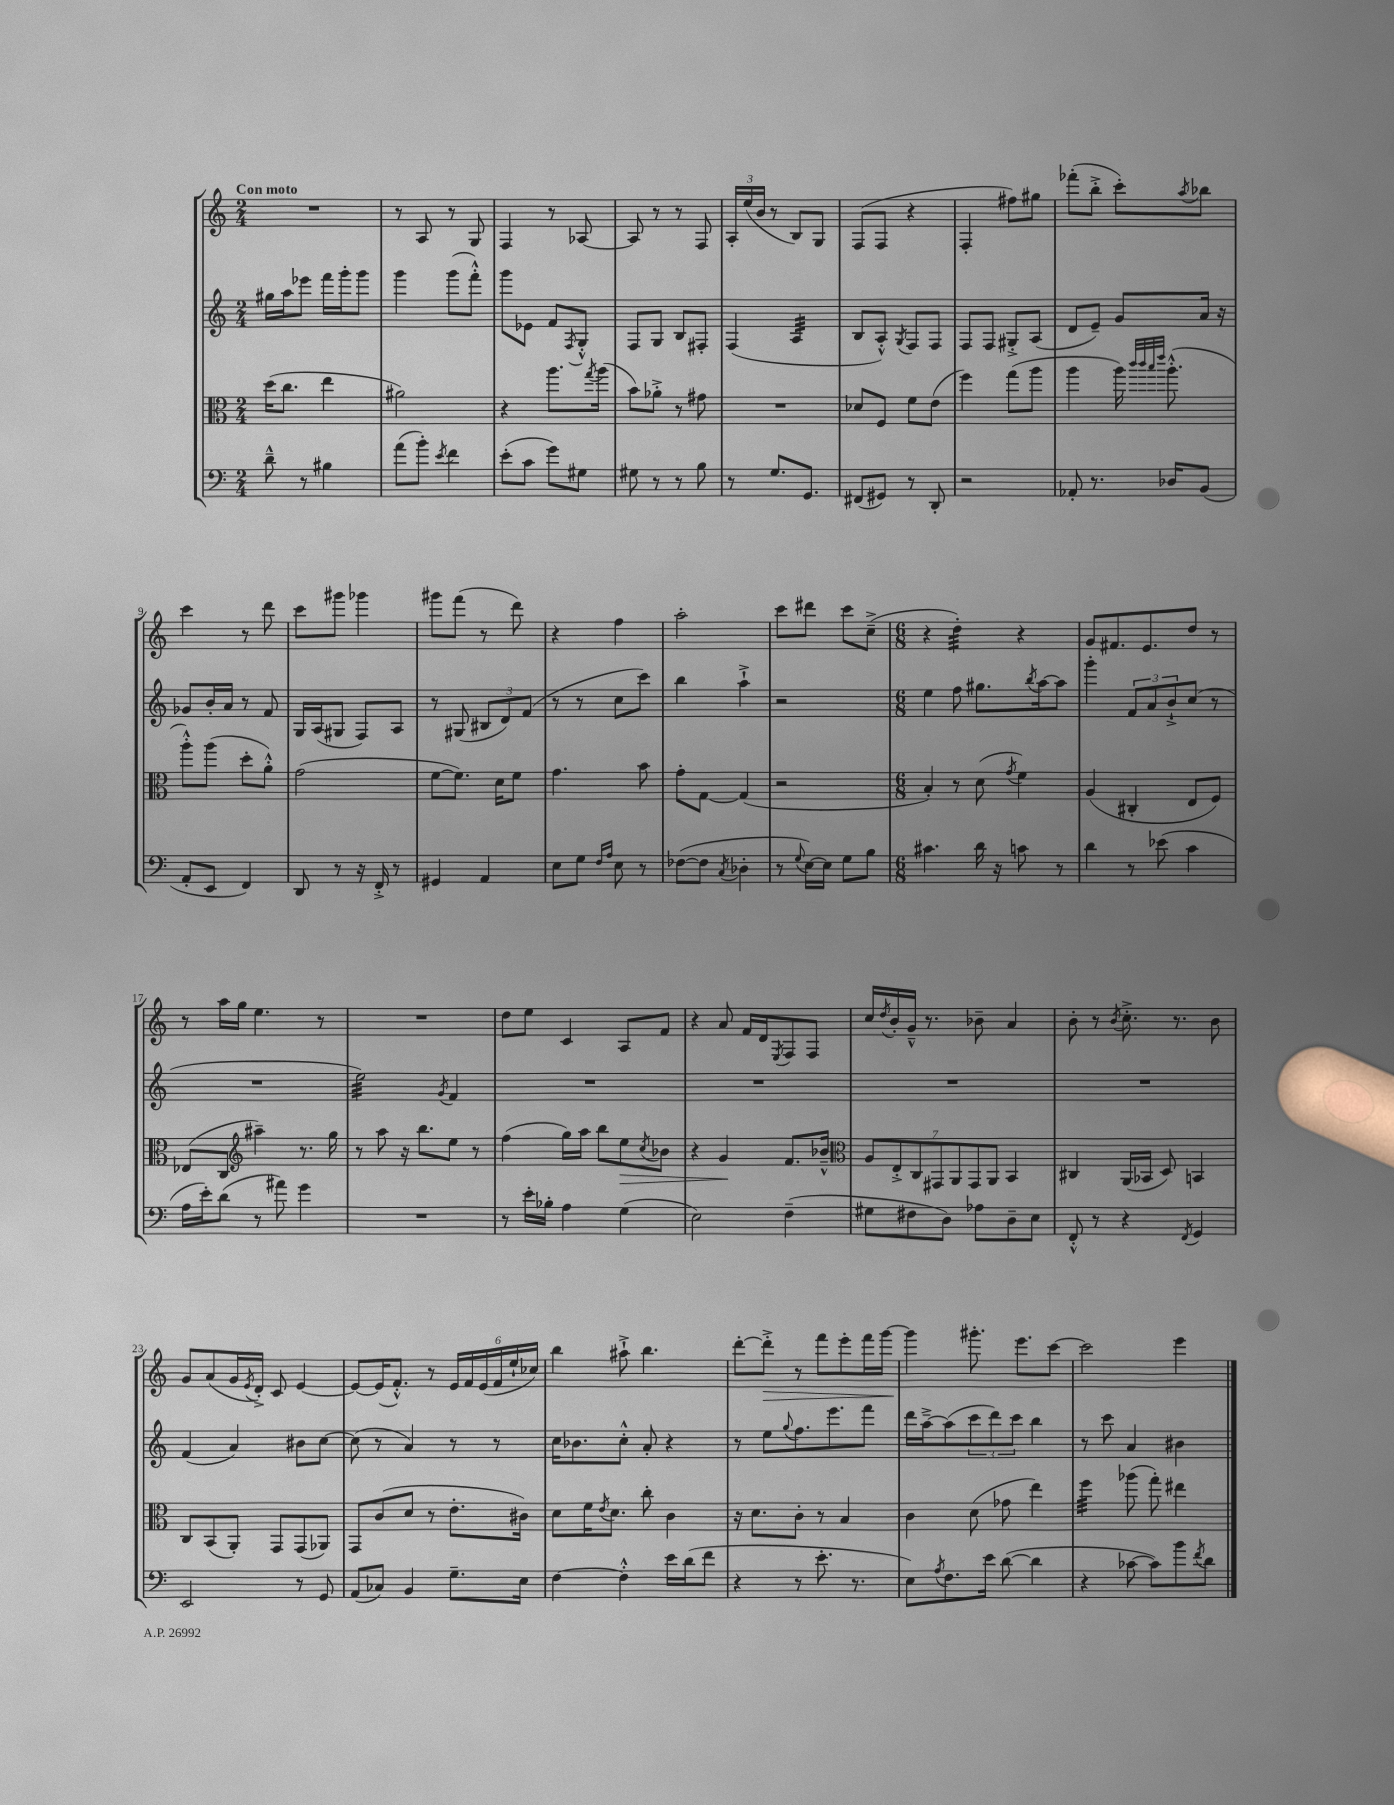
<<
\new StaffGroup <<
\new Staff = "s0" {
    \clef treble \key c \major \numericTimeSignature \time 2/4 \tempo "Con moto"
    R2 |
    r8 a8 r8 g8 |
    f4 r8 aes8~ |
    aes8 r8 r8 f8 |
    \tuplet 3/2 { a16-. e''16( b'16 } r8 b8) g8 |
    f8( f8 r4 |
    f4-. fis''8) gis''8 |
    fes'''8-.( b''8-.-> c'''8-.) \acciaccatura { a''8 } bes''8 |
    c'''4 r8 d'''8 |
    c'''8 gis'''8 ges'''4 |
    gis'''8 f'''8( r8 d'''8) |
    r4 f''4 |
    a''2-. |
    c'''8 dis'''8 c'''8 c''8--->( |
    \numericTimeSignature \time 6/8 r4 d''4:32-.) r4 |
    g'8 fis'8. e'8. d''8 r8 |
    r8 a''16 g''16 e''4. r8 |
    R2. |
    d''8 e''8 c'4 a8 f'8 |
    r4 a'8 f'16 d'16 \acciaccatura { e8 } f8 f8 |
    c''16 \acciaccatura { d''8 } b'16-. g'16---^ r8. bes'8-- a'4 |
    b'8-. r8 \acciaccatura { b'8 } c''8.-.-> r8. b'8 |
    g'8 a'8( g'16 \acciaccatura { e'8 } d'16-.->) c'8 e'4~ |
    e'8~ e'16( f'8.-.-^) r8 \tuplet 6/4 { e'16 f'16 e'16( f'16 e''16-! ces''16) } |
    b''4 ais''8-!-> b''4. |
    d'''8~-. d'''8-.->\> r8 f'''8 e'''8-. f'''16 g'''16~ |
    g'''4\! gis'''8.-. e'''8. c'''8~ |
    c'''2 e'''4 \bar "|." |
}
\new Staff = "s1" {
    \clef treble \key c \major \numericTimeSignature \time 2/4
    gis''16 a''16 ees'''8 f'''16 g'''16-. g'''8 |
    g'''4 g'''8( f'''8-.-^) |
    g'''8 ees'8 f'8 \acciaccatura { f8 } g8-.-^ |
    f8 g8 b8 fis8-. |
    f4( a4:32 |
    b8 a8-.-^) \acciaccatura { g8 } f8 f8 |
    f8 f8 gis8-.-> a8( |
    d'8 e'8--) g'8 a'16 r16 |
    ges'8 b'16-. a'16 r8 f'8 |
    g16 a16( gis8 f8) a8 |
    r8 gis8( \tuplet 3/2 { bis8 d'8) f'8( } |
    r8 r8 c''8 c'''8) |
    b''4 a''4-!-> |
    r2 |
    \numericTimeSignature \time 6/8 e''4 f''8 gis''8. \acciaccatura { b''8 } a''16~ a''8 |
    g'''4-. \tuplet 3/2 { f'8 a'8 b'8-!-> } c''8( r8 |
    R2. |
    e''2:32) \acciaccatura { g'8 } f'4 |
    R2. |
    R2. |
    R2. |
    R2. |
    f'4( a'4) bis'8 c''8~ |
    c''8( r8 a'4) r8 r8 |
    c''16 bes'8. c''8-.-^ a'8-. r4 |
    r8 e''8 \appoggiatura { g''8 } f''8. e'''8. f'''8 |
    d'''16 a''16~---> a''8( \tuplet 3/2 { c'''8 d'''8) c'''8 } b''4 |
    r8 c'''8 a'4 bis'4 \bar "|." |
}
\new Staff = "s2" {
    \clef alto \key c \major \numericTimeSignature \time 2/4
    d''16( c''8. e''4 |
    ais'2) |
    r4 a''8. \acciaccatura { g''8 } a''16( |
    b'8) aes'8-.-> r8 gis'8 |
    R2 |
    des'8 f8 f'8 e'8( |
    f''4) g''8( a''8 |
    a''4 a''16) \grace { c'''32 c'''32 b''32 e'''32 } a''8.-.-^( |
    a''8-.-^) a''8( d''8-. a'8-.-^) |
    g'2( |
    f'8~ f'8.) d'16 f'8 |
    g'4. b'8 |
    g'8-. g8~ g4( |
    r2 |
    \numericTimeSignature \time 6/8 b4-.) r8 d'8( \acciaccatura { g'8 } f'4) |
    a4( cis4-. e8 f8) |
    ees8( c8 \clef treble ais''4--) r8. g''16 |
    r8 a''8 r16 b''8. e''8 r8 |
    f''4( g''16) a''16 b''8 e''8\> \acciaccatura { c''8 } bes'8 |
    r4 g'4\! f'8. bes'16---^ |
    \clef alto \tuplet 7/4 { a8 e8-.-> c8 gis,8 a,8 gis,8 a,8 } b,4 |
    cis4 a,16( bes,16 d8) b,4 |
    c8 b,8( a,8-.) g,8 g,8( aes,8) |
    g,8 c'8( d'8 r8 e'8.-. cis'16) |
    d'8 f'16 \acciaccatura { e'8 } d'8. c''8-. c'4 |
    r16 d'8. c'8-. r8 b4 |
    c'4 d'8( ges'8 e''4) |
    f''4:32 aes''8( g''8-.) eis''4 \bar "|." |
}
\new Staff = "s3" {
    \clef bass \key c \major \numericTimeSignature \time 2/4
    d'8---^ r8 bis4 |
    a'8( b'8-.) \acciaccatura { e'8 } f'4 |
    e'8-.( c'8 g'8) gis8 |
    gis8 r8 r8 b8 |
    r8 g8. g,8. |
    fis,8( gis,8) r8 d,8-. |
    r2 |
    aes,8-. r8. des16 b,8( |
    a,8-. e,8 f,4) |
    d,8 r8 r16 f,16-.-> r8 |
    gis,4 a,4 |
    e8 g8 \grace { f16 a16 } e8 r8 |
    fes8~( fes8 \acciaccatura { c8 } des4-. |
    r8 \appoggiatura { g8 } e16~) e16 g8 b8 |
    \numericTimeSignature \time 6/8 cis'4. d'16 r16 c'8 r8 |
    d'4 r8 ees'8( c'4 |
    a16 e'16-.) d'8( r8 ais'8) g'4 |
    R2. |
    r8 e'16-. bes16-. a4 g4( |
    e2) f4--( |
    gis8 fis8 d8) aes8 d8-- e8 |
    f,8-.-^ r8 r4 \acciaccatura { f,8 } g,4 |
    e,2 r8 g,8 |
    a,8( ces8) b,4 g8.-- e16 |
    f4~ f4-.-^ e'16 d'16( f'8 |
    r4 r8 e'8.-. r8. |
    e8) \acciaccatura { a8 } f8. e'16 d'8~( d'4 |
    r4 ces'8~ ces'8) b'8 \acciaccatura { f'8 } d'8 \bar "|." |
}
>>
>>
